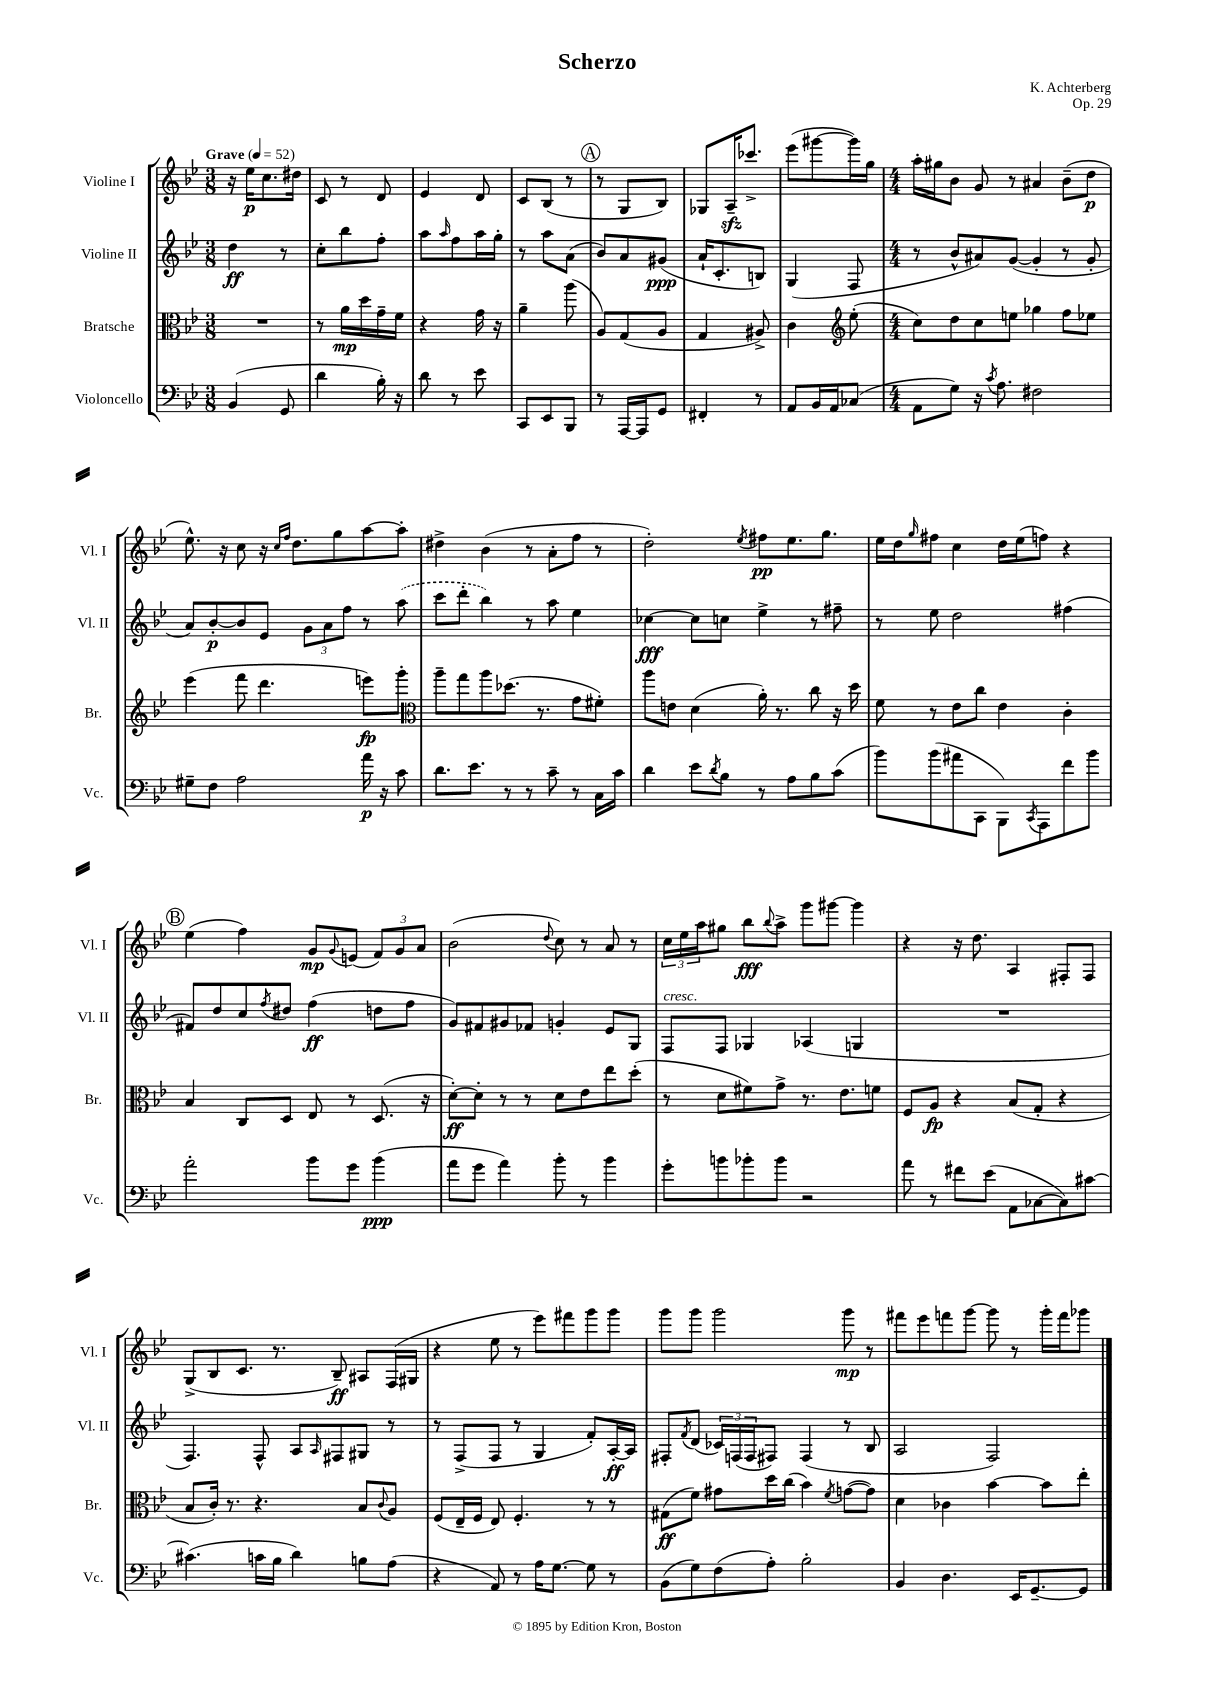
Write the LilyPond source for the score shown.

\header { title = "Scherzo" composer = "K. Achterberg" opus = "Op. 29" }
<<
\new StaffGroup <<
\new Staff = "s0" \with { instrumentName = "Violine I" shortInstrumentName = "Vl. I" } {
    \clef treble \key bes \major \numericTimeSignature \time 3/8 \tempo "Grave" 4 = 52
    r16 ees''16\p c''8. dis''16 |
    c'8 r8 d'8 |
    ees'4 d'8 |
    c'8 bes8( r8 |
    \mark \markup { \circle "A" } r8 g8 bes8) |
    ges8 a16--\sfz ces'''8.-> |
    ees'''8( gis'''8~ gis'''16) g''16 |
    \numericTimeSignature \time 4/4 a''16-. gis''16 bes'8 g'8 r8 ais'4 bes'8--( d''8\p |
    ees''8.-^) r16 c''8 r16 \grace { c''16 f''16 } d''8. g''8 a''8~ a''8-. |
    dis''4-> bes'4( r8 a'8-. f''8 r8 |
    d''2-.) \acciaccatura { ees''8 } fis''8\pp ees''8. g''8. |
    ees''16 d''16 \grace { g''16 } fis''8 c''4 d''16 ees''16( f''8) r4 |
    \mark \markup { \circle "B" } ees''4( f''4) g'8\mp \appoggiatura { g'8 } e'8( \tuplet 3/2 { f'8) g'8 a'8 } |
    bes'2( \appoggiatura { d''8 } c''8) r8 a'8 r8 |
    \tuplet 3/2 { c''16 ees''16 a''16 } gis''8 bes''8\fff \appoggiatura { bes''8 } a''8-> g'''8 gis'''8~ gis'''4 |
    r4 r16 d''8. a4 fis8-. fis8 |
    g8->( bes8 c'8. r8. bes8--\ff) ais8 f16( gis16 |
    r4 ees''8 r8 ees'''8) fis'''8 g'''8 g'''8 |
    g'''8 g'''8 g'''2 g'''8\mp r8 |
    fis'''8 ees'''8 f'''8 g'''8~ g'''8 r8 g'''16-. f'''16 ges'''8 \bar "|." |
}
\new Staff = "s1" \with { instrumentName = "Violine II" shortInstrumentName = "Vl. II" } {
    \clef treble \key bes \major \numericTimeSignature \time 3/8
    d''4\ff r8 |
    c''8-. bes''8 f''8-. |
    a''8 \grace { a''16 } f''8 a''16 g''16-. |
    r8 a''8 a'8( |
    \mark \markup { \circle "A" } bes'8) a'8 gis'8\ppp( |
    a'16-! c'8.-. b8) |
    g4( f8 |
    \numericTimeSignature \time 4/4 r8 bes'8-^ ais'8) g'8~( g'4-. r8 g'8-. |
    a'8) bes'8~-.\p bes'8 ees'8 \tuplet 3/2 { g'8 a'8 f''8 } r8 \once \slurDashed a''8( |
    c'''8 d'''8-. bes''4) r8 a''8 ees''4 |
    ces''4~\fff ces''8 c''8 ees''4-> r8 fis''8-- |
    r8 ees''8 d''2 fis''4( |
    \mark \markup { \circle "B" } fis'8) d''8 c''8 \acciaccatura { f''8 } dis''8 f''4\ff( d''8 f''8 |
    g'8) fis'8 gis'8 fes'8 g'4-. ees'8 g8 |
    f8^\markup { \italic "cresc." } f8 ges4 aes4( g4 |
    R1 |
    f4.) f8-^ a8 \grace { a16 } fis8 gis8 r8 |
    r8 f8->( f8 r8 g4 f'8-.) a16~-.\ff a16 |
    fis8-. \acciaccatura { f'8 } d'8( \tuplet 3/2 { ces'16) f16( f16 } fis8) fis4( r8 bes8 |
    a2 f2) \bar "|." |
}
\new Staff = "s2" \with { instrumentName = "Bratsche" shortInstrumentName = "Br." } {
    \clef alto \key bes \major \numericTimeSignature \time 3/8
    R4. |
    r8 a'16\mp d''16 g'16-- f'16 |
    r4 g'16 r16 |
    a'4-- a''8( |
    \mark \markup { \circle "A" } a8) g8( a8 |
    g4 ais8->) |
    c'4 \clef treble ees''8-.( |
    \numericTimeSignature \time 4/4 c''8) d''8 c''8 e''8 ges''4 f''8 ees''8 |
    ees'''4( f'''8 d'''4. e'''8\fp) g'''8-. |
    \clef alto a''8-- g''8 a''8 des''8.( r8. g'8 fis'8-.) |
    a''8 e'8 d'4( a'16-.) r8. c''8 r16 d''16 |
    f'8 r8 ees'8 c''8 ees'4 c'4-. |
    \mark \markup { \circle "B" } bes4 c8 d8 ees8 r8 d8.( r16 |
    d'8~-.\ff) d'8-. r8 r8 d'8 ees'8 ees''8 d''8-.( |
    r8 d'8 fis'8) g'8-> r8. ees'8. f'8 |
    f8 a8\fp r4 bes8( g8-. r4 |
    bes8 c'16-.) r8. r4. bes8 \appoggiatura { c'8 } a8 |
    f8( ees16-- f16 ees8) f4.-. r8 r8 |
    gis8\ff( f'8) gis'8 d''16 c''16( bes'4) \acciaccatura { f'8 } g'8~( g'8) |
    d'4 ces'4 bes'4~ bes'8 ees''8-. \bar "|." |
}
\new Staff = "s3" \with { instrumentName = "Violoncello" shortInstrumentName = "Vc." } {
    \clef bass \key bes \major \numericTimeSignature \time 3/8
    bes,4( g,8 |
    d'4 bes16-.) r16 |
    d'8 r8 ees'8 |
    c,8 ees,8 bes,,8 |
    \mark \markup { \circle "A" } r8 a,,16~ a,,16 g,8 |
    fis,4-. r8 |
    a,8 bes,16 a,16 ces8( |
    \numericTimeSignature \time 4/4 a,8 g8) r16 \acciaccatura { c'8 } a8. fis2 |
    gis8-- f8 a2 a'16\p r16 c'8 |
    d'8. ees'8. r8 r8 c'8-- r8 c16 c'16 |
    d'4 ees'8 \acciaccatura { d'8 } bes8 r8 a8 bes8 c'8( |
    bes'8) bes'8( ais'8 c,8 bes,,8) \acciaccatura { c,8 } a,,8 f'8 bes'8 |
    \mark \markup { \circle "B" } a'2-. bes'8 g'8 bes'4\ppp( |
    a'8 g'8 a'4) bes'8-. r8 bes'4 |
    g'8-. b'8 bes'8-. bes'8 r2 |
    a'8 r8 fis'8 ees'8( a,8 ces8~ ces8) cis'8~ |
    cis'4.( c'16 bes16 d'4) b8 a8( |
    r4 a,8) r8 a16 g8.~ g8 r8 |
    bes,8( g8) f8( a8-.) bes2-. |
    bes,4 d4. ees,16 g,8.~-- g,8 \bar "|." |
}
>>
>>
\layout { \context { \Score \remove "Bar_number_engraver" } }
